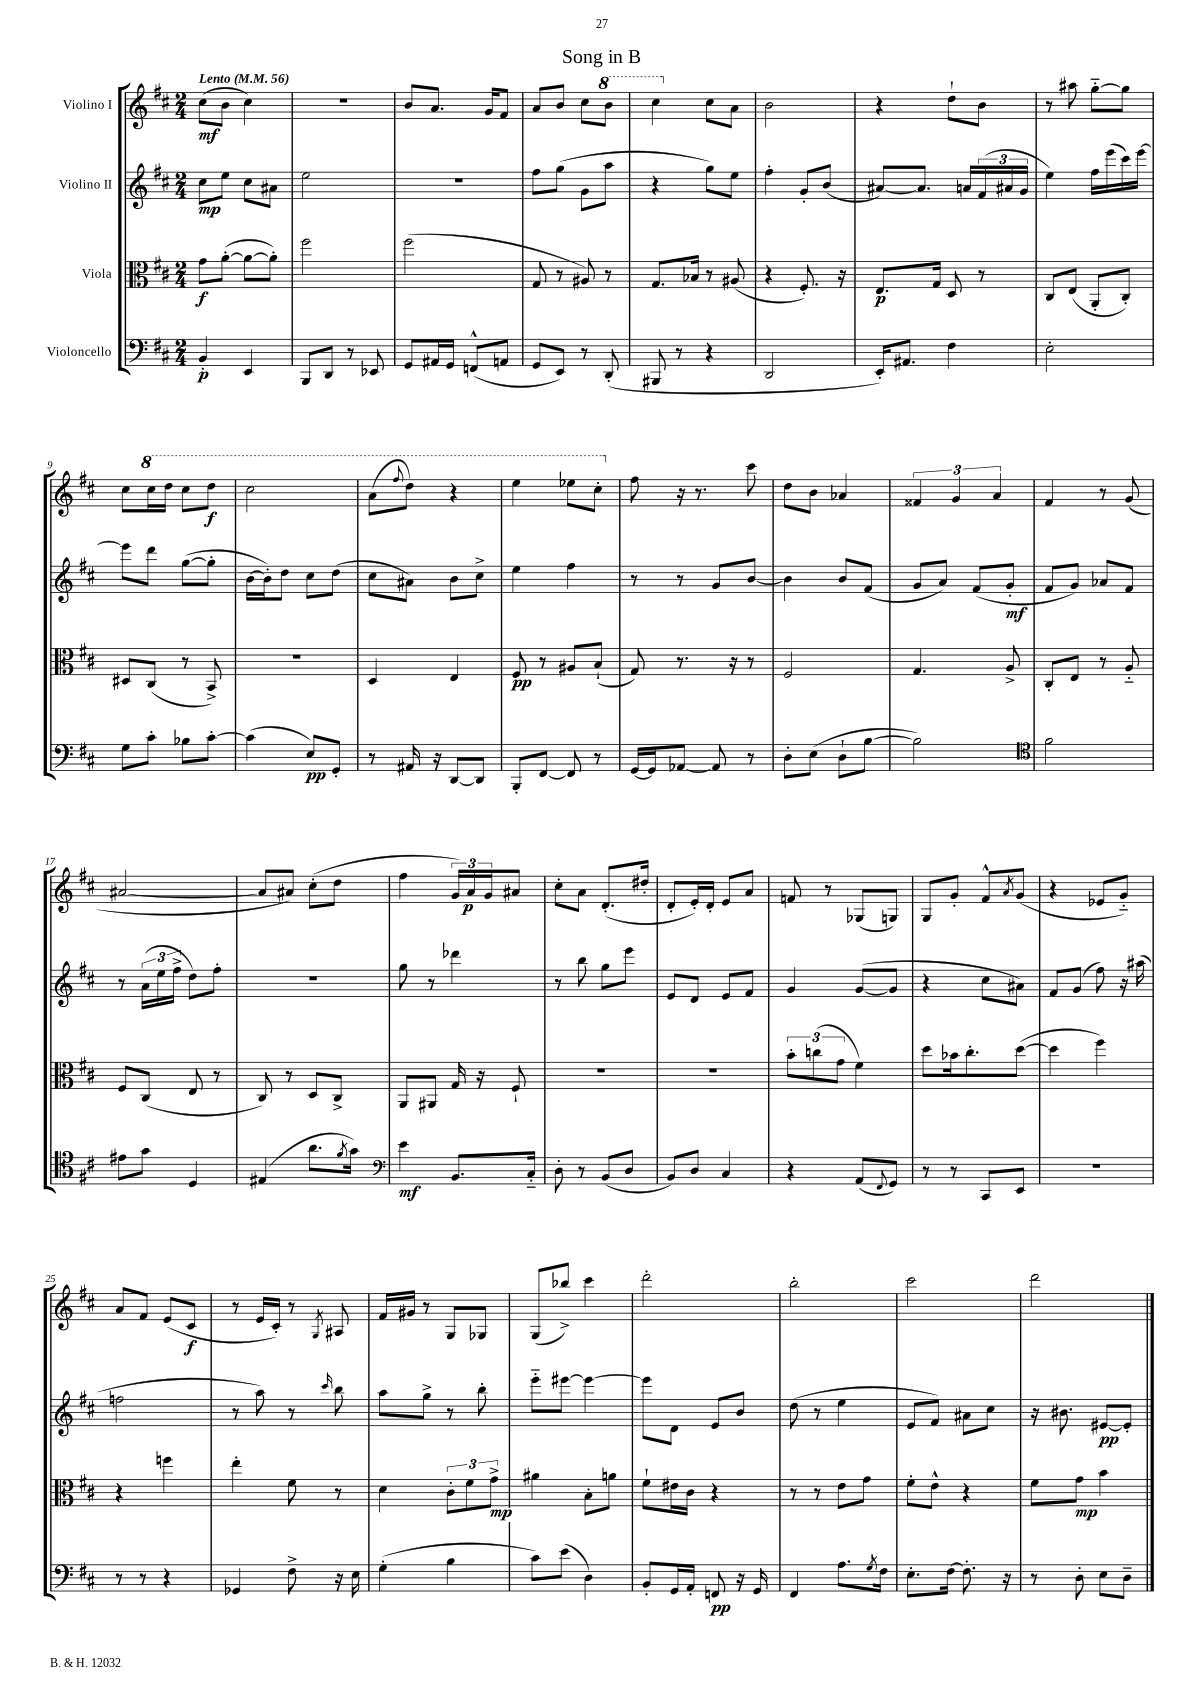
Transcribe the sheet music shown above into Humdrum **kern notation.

**kern	**kern	**kern	**kern
*staff4	*staff3	*staff2	*staff1
*clefF4	*clefC3	*clefG2	*clefG2
*k[f#c#]	*k[f#c#]	*k[f#c#]	*k[f#c#]
*M2/4	*M2/4	*M2/4	*M2/4
*MM56	*MM56	*MM56	*MM56
4BB'	8g	8cc#	(8cc#
.	([8a'	8ee	8b
4EE	8a_	8cc#	4cc#)
.	8a'])	8a#	.
=	=	=	=
8BBB	2ff#	2ee	2r
8DD	.	.	.
8r	.	.	.
8EE-	.	.	.
=	=	=	=
8GG	(2ff#	2r	8b
16AA#	.	.	8.a
16GG	.	.	.
(8FF^^	.	.	.
.	.	.	16g
8AA	.	.	8f#
=	=	=	=
8GG	8G	8ff#	8a
8EE)	8r	(8gg	8b
8r	8A#)	8g	8cc#
(8DD'	8r	8aa	8bb
=	=	=	=
8BBB#	8.G	4r	4ccc#
8r	.	.	.
.	16B-	.	.
4r	8r	8gg)	8cc#
.	(8A#	8ee	8a
=	=	=	=
2DD	4r	4ff#'	2b
.	8.F#')	8g'	.
.	.	(8b	.
.	16r	.	.
=	=	=	=
16EE')	8.E	[8a#)	4r
8.AA#	.	.	.
.	.	8.a#]	.
.	16G	.	.
4F#	8D	.	8dd`
.	.	16a	.
.	8r	(24f#	8b
.	.	24a#	.
.	.	24g	.
=	=	=	=
2E'	8C#	4ee)	8r
.	(8E	.	8aa#
.	8AA'	16ff#	[8gg'~
.	.	(16eee	.
.	8C#')	16ccc#)	8gg]
.	.	[16eee	.
=	=	=	=
8G	8D#	8eee]	8cc#
8c#'	(8C#	8ddd	16ccc#
.	.	.	16ddd
8B-	8r	([8gg	8ccc#
[8c#'	8BB^)	8gg']	8ddd
=	=	=	=
(4c#]	2r	[16b	2ccc#
.	.	16b'])	.
.	.	8dd	.
8E)	.	8cc#	.
8GG'	.	(8dd	.
=	=	=	=
8r	4D	8cc#	(8aa
.	.	.	8qqfff#
16AA#	.	8a#)	8ddd)
16r	.	.	.
[8DD	4E	8b	4r
8DD]	.	8cc#^	.
=	=	=	=
8BBB'	8F#	4ee	4eee
[8FF#	8r	.	.
8FF#]	8A#	4ff#	8eee-
8r	(8B`	.	8ccc#'
=	=	=	=
[16GG	8G)	8r	8ff#
16GG]	.	.	.
[8AA-	8.r	8r	16r
.	.	.	8.r
8AA-]	.	8g	.
.	16r	.	.
8r	8r	[8b	8ccc#
=	=	=	=
8D'	2F#	4b]	8dd
(8E	.	.	8b
8D`	.	8b	4a-
[8B	.	(8f#	.
=	=	=	=
2B])	4.G	8g	6f##
.	.	8a)	.
.	.	.	6g
.	.	(8f#	.
.	.	.	6a
.	8A^	8g'	.
=	=	=	=
*clefC4	*	*	*
2f#	8C#'	8f#	4f#
.	8E	8g)	.
.	8r	8a-	8r
.	8A'~	8f#	(8g
=	=	=	=
8e#	8F#	8r	[2a#
8g	(8C#	(24a	.
.	.	24ee	.
.	.	24ff#^	.
4D	8E	8dd)	.
.	8r	8ff#'	.
=	=	=	=
(4E#	8C#)	2r	8a#]
.	8r	.	8a#)
8.a	8D	.	(8cc#'
.	8C#^	.	8dd
8qf#	.	.	.
16g)	.	.	.
=	=	=	=
*clefF4	*	*	*
4e	8AA	8gg	4ff#
.	8AA#	8r	.
8.BB	16G	4ddd-	24g)
.	.	.	24a
.	16r	.	.
.	.	.	24g
.	8F#`	.	8a#
16C#'~	.	.	.
=	=	=	=
8D'	2r	8r	8cc#'
8r	.	8bb	8a
(8BB	.	8gg	(8.d'
8D	.	8eee	.
.	.	.	16dd#'
=	=	=	=
8BB)	2r	8e	8d'
8D	.	8d	16e')
.	.	.	16d'
4C#	.	8e	8e
.	.	8f#	8a
=	=	=	=
4r	12b'	4g	8f
.	(12cc	.	.
.	.	.	8r
.	12g	.	.
(8AA	4f#)	([8g	(8G-
8qqFF#	.	.	.
8GG)	.	8g]	8G)
=	=	=	=
8r	8dd	4r	8G
8r	16b-	.	8g'
.	8.cc#'	.	.
8CC#	.	8cc#	8f#^^
.	.	.	8qa
8EE	([8dd	8a#)	(8g
=	=	=	=
2r	4dd]	8f#	4r
.	.	(8g	.
.	4ff#)	8ff#)	8e-
.	.	16r	8g'~)
.	.	(16aa#	.
=	=	=	=
8r	4r	2ff	8a
8r	.	.	8f#
4r	4ff	.	(8e
.	.	.	8c#
=	=	=	=
4GG-	4ee'	8r	8r
.	.	8aa)	16e
.	.	.	16c#')
8F#^	8f#	8r	8r
.	.	16qqccc#	8qG
16r	8r	8bb	8A#
16E	.	.	.
=	=	=	=
(4G'	4d	8aa	16f#
.	.	.	16g#
.	.	8gg^	8r
4B	12c#'	8r	8G
.	12f#	.	.
.	.	8bb'	8G-
.	12g^	.	.
=	=	=	=
8c#)	4a#	8eee'~	(8G
(8e	.	[8eee#	8bb-^)
4D)	8B'	4eee#_	4ccc#
.	8a	.	.
=	=	=	=
8BB'	8f#`	8eee#]	2ddd'
16GG	16e#	8d	.
16AA'	16c#	.	.
8FF	4r	8e	.
16r	.	8b	.
16GG	.	.	.
=	=	=	=
4FF#	8r	(8dd	2bb'
.	8r	8r	.
8.A	8e	4ee	.
.	8g	.	.
8qG	.	.	.
16F#	.	.	.
=	=	=	=
8.E'	8f#'	8e	2ccc#
.	8e^^	8f#)	.
[16F#	.	.	.
8.F#']	4r	8a#	.
.	.	8cc#	.
16r	.	.	.
=	=	=	=
8r	8f#	16r	2ddd
.	.	8.b#	.
8D'	8g	.	.
8E	4b	[8e#	.
8D~	.	8e#']	.
==	==	==	==
*-	*-	*-	*-
